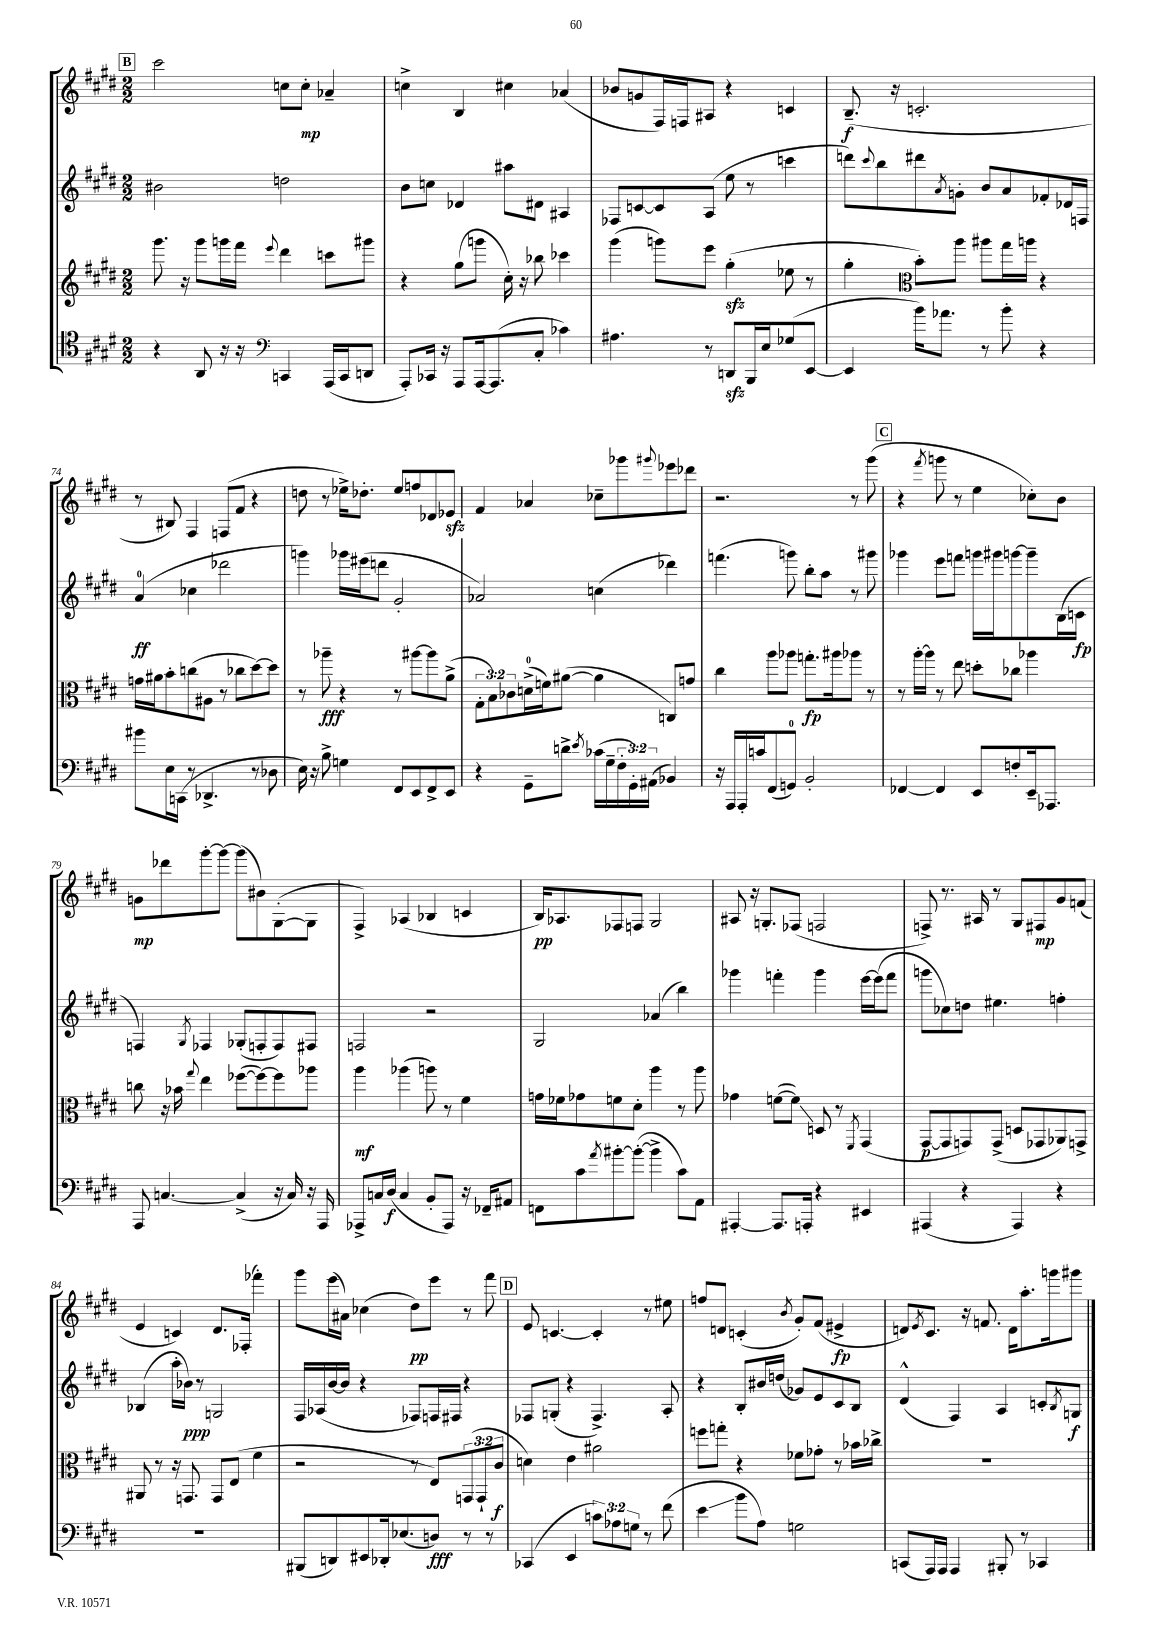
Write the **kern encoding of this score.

**kern	**kern	**kern	**kern
*staff4	*staff3	*staff2	*staff1
*clefC4	*clefG2	*clefG2	*clefG2
*k[f#c#g#d#]	*k[f#c#g#d#]	*k[f#c#g#d#]	*k[f#c#g#d#]
*M2/2	*M2/2	*M2/2	*M2/2
4r	8.ggg#	2b#	2ccc#
.	16r	.	.
8AA	8ggg#	.	.
16r	16ggg	.	.
16r	16fff#	.	.
*clefF4	*	*	*
.	8qqeee	.	.
4CC	4ddd#	2dd	8cc
.	.	.	8cc'
(16AAA	8ccc	.	4a-~
16CC	.	.	.
8DD	8ggg#	.	.
=	=	=	=
8AAA')	4r	8b	4cc^
16CC-	.	8cc	.
16r	.	.	.
8AAA	(8gg#	4d-	4B
[16AAA	8ggg	.	.
(8.AAA]	.	.	.
.	16cc#')	8aa#	4cc#
.	16r	.	.
8C#'	8bb-	8d#	.
4c-)	4ccc-	4A#	(4a-
=	=	=	=
4.A#	(4ggg#	8F-	8b-
.	.	[8c	8g
.	8ggg)	8c]	16F#)
.	.	.	16F
8r	8eee	(8A	8A#
8DD	(4gg#'	8ee	4r
16BBB	.	8r	.
16E	.	.	.
(8G-	8ee-	4ccc	4c
[8EE	8r	.	.
=	=	=	=
4EE]	4gg#'	8ddd)	(8.B~
.	.	8qqccc#	.
.	.	8bb	.
.	.	.	16r
*	*clefC3	*	*
16b)	8b')	8ddd#	2.c'
8.a-	.	.	.
.	.	8qa	.
.	8aa	8g'	.
8r	8aa#	8b	.
8b'	16gg#	8a	.
.	16aa	.	.
4r	4r	8f-'	.
.	.	16d-	.
.	.	16F	.
=	=	=	=
8b#	16g	(4a	8r
.	16a#	.	.
16E	8b'	.	8B#)
(16CC	.	.	.
8r	(8cc	4cc-	4F#
4.DD-^	8A#	.	.
.	8r	2ddd-	(8F
.	8cc-	.	8f#
8r	[8dd#)	.	4r
8D-	8dd#]	.	.
=	=	=	=
16E)	8r	4ggg)	8dd
16r	.	.	.
8B^	8aa-~	.	8r
4G	4r	16ggg-	16ee-^)
.	.	(16eee#	8.dd-'
.	.	8ddd	.
8FF#	8r	2g#'	8ee-
8EE	[8aa#	.	8ff
8FF#^	8aa#]	.	8d-
8EE	(8a^	.	8e-
=	=	=	=
4r	12G#'	2a-)	4f#
.	12B)	.	.
.	12c-	.	.
8GG#~	(16d^	.	4a-
.	16f)	.	.
8d^	([8a#	.	.
8qe	.	.	.
(16c-	4a#]	(4cc	8cc-~
16G#~	.	.	.
24F#'	.	.	8ggg-
24GG#')	.	.	.
(24AA#	.	.	.
.	.	.	8qqggg#
4BB-)	8C)	4ddd-)	8eee-
.	8g	.	8ddd-
=	=	=	=
16r	4cc#	(4.fff	2.r
16AAA	.	.	.
16AAA'	.	.	.
16c	.	.	.
(8FF#	8aa	.	.
8GG)	8aa-	8ggg)	.
2BB'	8.gg'	8bb'	.
.	.	8aa	.
.	16aa#	.	.
.	8aa-	8r	8r
.	8r	8ggg#	(8ggg#
=	=	=	=
[4FF-	8r	4ggg-	4r
.	[16aa'	.	.
.	16aa]	.	.
.	.	.	8qfff#
4FF-]	8r	8eee	8ggg
.	8ee	8fff	8r
8EE	8dd'	16ggg	4ee
.	.	16ggg#	.
8F'	8cc-	[8ggg	.
16EE~	4aa-	8ggg~]	8cc-')
8.AAA-	.	.	.
.	.	(16B	8b
.	.	16c	.
=	=	=	=
8AAA	8cc	4F)	8g
[4.C	16r	.	8ddd-
.	16b-	.	.
.	8qqgg#	8qG#	.
.	4ee	4F-	[8ggg#'
.	.	.	8ggg#_
(4C^]	([8ff-	(8G-'	(8ggg#]
.	8ff-_)	8F'	8b#)
16r	8ff-]	8F)	([8G#'
16C)	.	.	.
16r	8aa-	8F#	8G#]
16AAA	.	.	.
=	=	=	=
8AAA-^	4aa	2F	4F#^)
16C	.	.	.
(16D#	.	.	.
4C	(4aa-	.	(4A-
8BB'	8aa)	2r	4B-
8AAA-)	8r	.	.
16r	4f#	.	4c
16FF-~	.	.	.
8AA#	.	.	.
=	=	=	=
8FF	16g	2G#	16B)
.	16f-	.	8.A-
8c#	8g-	.	.
8qa	.	.	.
[8b#'	8f	.	8F-
(8b#'_	8d#'	.	8F
4b#^]	4aa	(4a-	2G#
8c#)	8r	4bb)	.
8AA	8aa	.	.
=	=	=	=
[4AAA#'	4g-	4ggg-	8A#
.	.	.	16r
.	.	.	8.G'
8.AAA#]	([8f	4fff'	.
.	8f])	.	(8F-
16AAA'	.	.	.
4r	8D	4ggg-	2F
.	8r	.	.
.	8qFF#	.	.
4EE#	(4GG#	[16eee	.
.	.	(16eee]	.
.	.	8fff	.
=	=	=	=
(4AAA#	[8GG#	8ggg	8F^)
.	8GG#]	8cc-)	8.r
4r	8GG)	8dd	.
.	.	.	16A#
.	(8GG^	4.ee#	8r
4AAA#)	8D	.	8G#
.	8GG-	.	8F#
4r	8AA-)	4ff'	8g#
.	8GG^	.	(8f
=	=	=	=
1r	8AA#	(4B-	4e
.	8r	.	.
.	16r	16aa'	4c)
.	8.GG	16b-)	.
.	.	8r	.
.	8GG	2G	8.d#
.	(8E	.	.
.	.	.	(16F-'
.	4f#	.	4fff-')
=	=	=	=
(8BBB#	2r	16F#	8ggg#
.	.	(16A-	.
8DD)	.	[16b	(16eee
.	.	16b]	16a#)
8EE#	.	4r	(4cc-
16DD-'	.	.	.
(8.E-	.	.	.
.	8r	8F-)	8dd#)
8D)	8E)	16F	8eee
.	.	16F#	.
8r	(12GG	4r	8r
.	12GG`	.	.
8r	.	.	8fff#
.	12c#	.	.
=	=	=	=
(4CC-	4d)	8F-	8e
.	.	(8G'	[4.c
4EE	4e	4r	.
12c)	2a#	4.F-^)	4c']
12A-	.	.	.
12G	.	.	.
8r	.	.	8r
(8f#	.	8A'	8ee#
=	=	=	=
4e	8ff	4r	8ff
.	8gg'	.	8d
8b	4r	8B'	(4c'
8A)	.	16b#	.
.	.	(16dd	.
.	.	.	8qb
2G	8f-	8g-)	8g#')
.	8g-'	8e	(8f#
.	8r	8c#	4e#^
.	16b-	8B	.
.	16cc-^	.	.
=	=	=	=
(8CC	1r	(4d#^^	8d)
.	.	.	8qe
16AAA)	.	.	8.c#
16AAA	.	.	.
4AAA	.	4F#)	.
.	.	.	16r
.	.	.	8.f
8BBB#'	.	4A	.
.	.	.	16d
8r	.	.	8.aa'
4CC-	.	8c'	.
.	.	.	16ggg
.	.	8qB	.
.	.	8G	8ggg#
==	==	==	==
*-	*-	*-	*-
